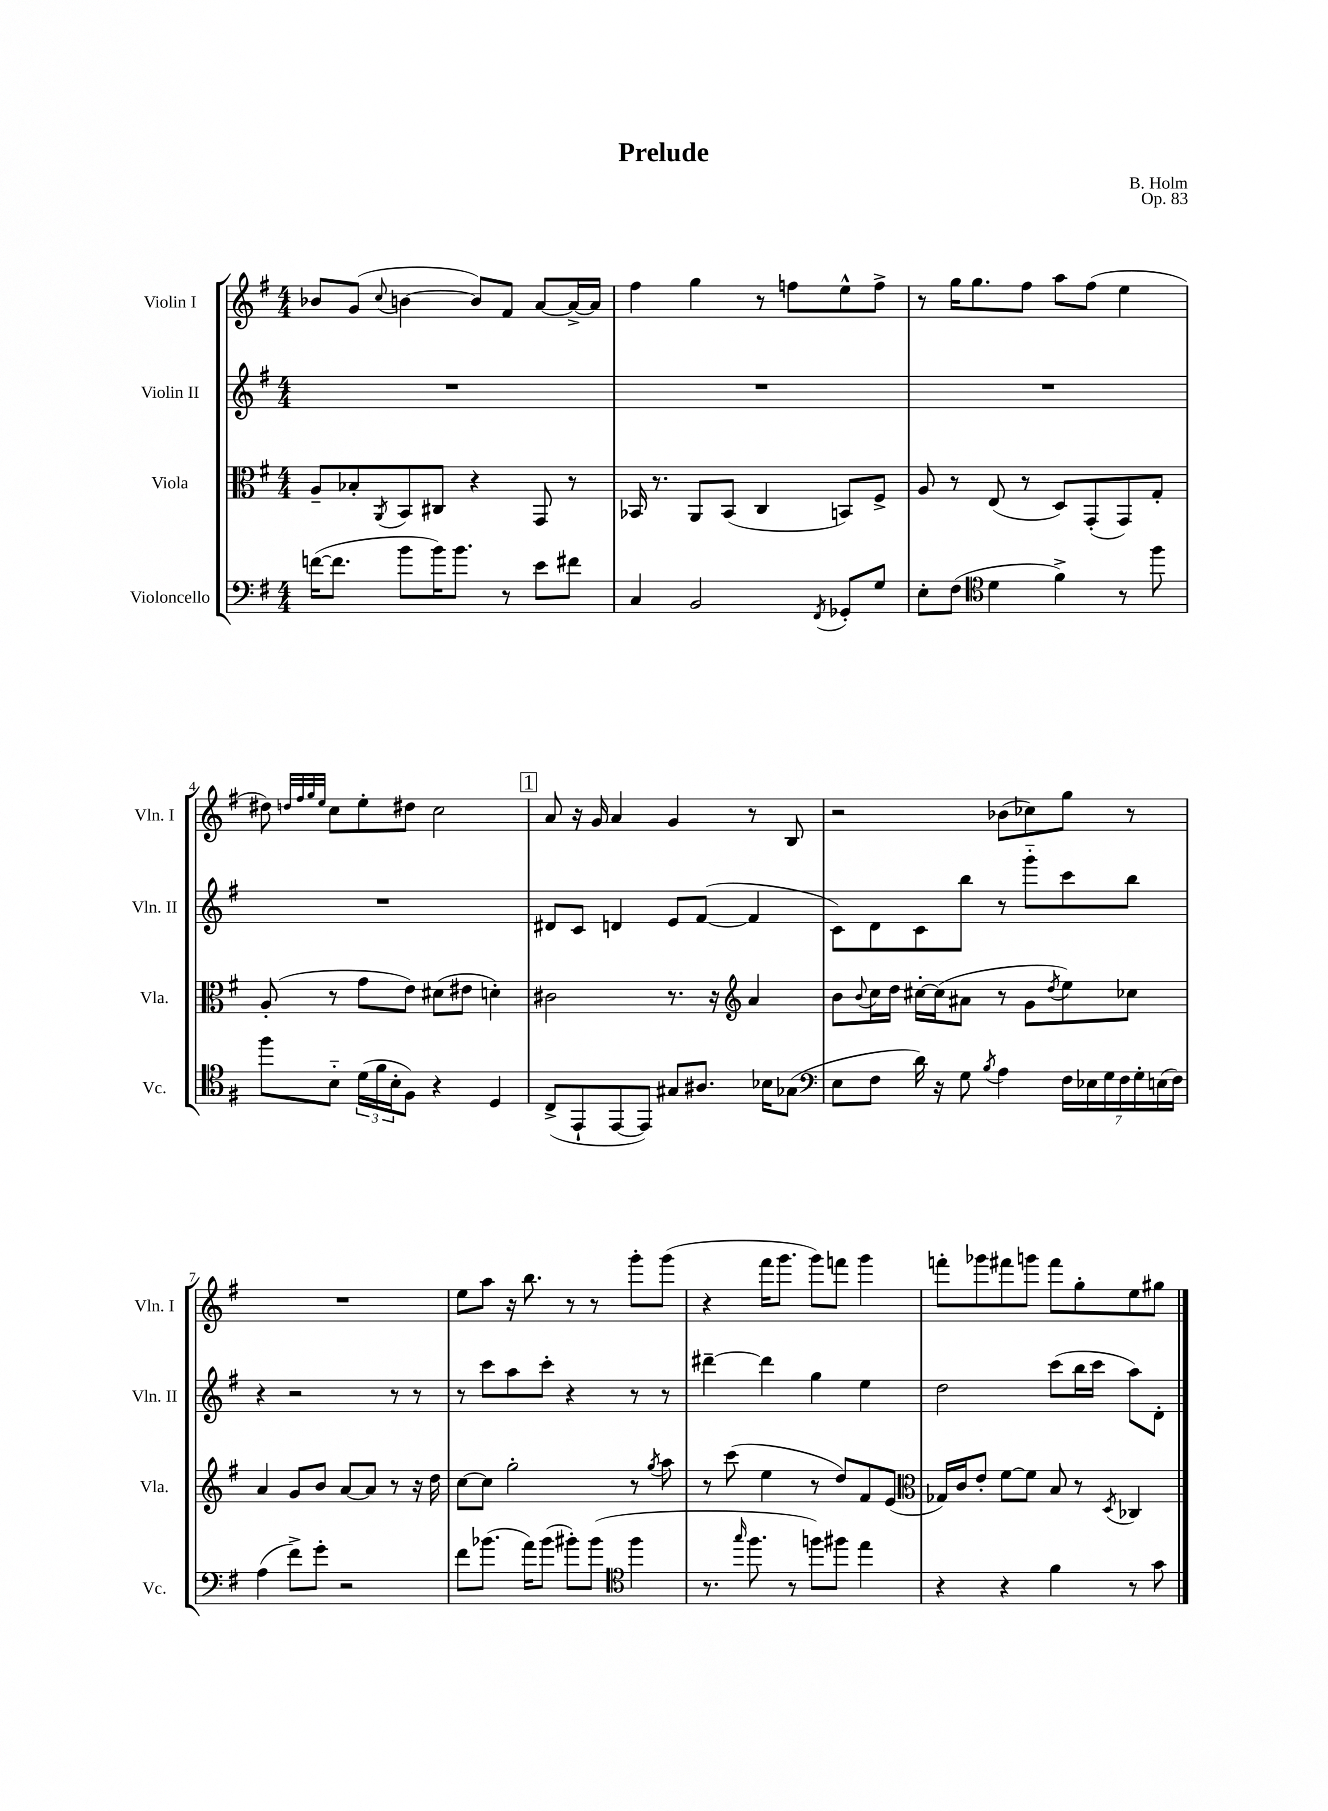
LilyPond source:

\header { title = "Prelude" composer = "B. Holm" opus = "Op. 83" }
<<
\new StaffGroup <<
\new Staff = "s0" \with { instrumentName = "Violin I" shortInstrumentName = "Vln. I" } {
    \clef treble \key g \major \numericTimeSignature \time 4/4
    bes'8 g'8( \appoggiatura { c''8 } b'4~ b'8) fis'8 a'8~ a'16~-> a'16 |
    fis''4 g''4 r8 f''8 e''8-^ f''8-> |
    r8 g''16 g''8. fis''8 a''8 fis''8( e''4 |
    dis''8) \grace { d''32 fis''32 g''32 e''32 } c''8 e''8-. dis''8 c''2 |
    \mark \markup { \box "1" } a'8 r16 g'16 a'4 g'4 r8 b8 |
    r2 bes'8( ces''8) g''8 r8 |
    R1 |
    e''8 a''8 r16 b''8. r8 r8 g'''8-. g'''8( |
    r4 fis'''16 g'''8. g'''8) f'''8 g'''4 |
    f'''8-. ges'''8 fis'''8 g'''8 fis'''8 g''8-. e''8 gis''8 \bar "|." |
}
\new Staff = "s1" \with { instrumentName = "Violin II" shortInstrumentName = "Vln. II" } {
    \clef treble \key g \major \numericTimeSignature \time 4/4
    R1 |
    R1 |
    R1 |
    R1 |
    \mark \markup { \box "1" } dis'8 c'8 d'4 e'8 fis'8~( fis'4 |
    c'8) d'8 c'8 b''8 r8 g'''8-_ c'''8 b''8 |
    r4 r2 r8 r8 |
    r8 c'''8 a''8 c'''8-. r4 r8 r8 |
    dis'''4~-- dis'''4 g''4 e''4 |
    d''2 c'''8( b''16 c'''16 a''8) d'8-. \bar "|." |
}
\new Staff = "s2" \with { instrumentName = "Viola" shortInstrumentName = "Vla." } {
    \clef alto \key g \major \numericTimeSignature \time 4/4
    a8-- bes8-. \acciaccatura { a,8 } b,8 cis8 r4 g,8 r8 |
    bes,16 r8. a,8 bes,8( c4 b,8) fis8-> |
    a8 r8 e8( r8 d8) g,8-.( g,8) g8-. |
    a8-.( r8 g'8 e'8) dis'8( eis'8 d'4-.) |
    \mark \markup { \box "1" } cis'2 r8. r16 \clef treble a'4 |
    b'8 \appoggiatura { b'8 } c''16 d''16 cis''16~-. cis''16( ais'8 r8 g'8 \acciaccatura { d''8 } e''8) ces''8 |
    a'4 g'8 b'8 a'8~ a'8 r8 r16 d''16 |
    c''8~ c''8 g''2-. r8 \acciaccatura { g''8 } a''8 |
    r8 c'''8( e''4 r8 d''8) fis'8 e'8( |
    \clef alto ges16) c'16 e'8-. fis'8~ fis'8 b8 r8 \acciaccatura { d8 } ces4 \bar "|." |
}
\new Staff = "s3" \with { instrumentName = "Violoncello" shortInstrumentName = "Vc." } {
    \clef bass \key g \major \numericTimeSignature \time 4/4
    f'16~( f'8. b'8 b'16) b'8. r8 e'8 fis'8 |
    c4 b,2 \acciaccatura { fis,8 } ges,8-. g8 |
    e8-. fis8( \clef tenor d'4 fis'4->) r8 fis''8 |
    fis''8 b8-_ \tuplet 3/2 { d'16( fis'16 b16-. } fis8) r4 d4 |
    \mark \markup { \box "1" } c8->( e,8-! e,8~ e,8) gis8 ais8. bes16 ges8( |
    \clef bass e8 fis8 d'16) r16 g8 \acciaccatura { b8 } a4 \tuplet 7/4 { fis16 ees16 g16 fis16 g16-. e16( fis16) } |
    a4( fis'8->) g'8-. r2 |
    fis'8 bes'8.( a'16) bes'8( bis'8-.) bis'8( \clef tenor fis''4 |
    r8. \grace { g''16 } fis''8. r8 f''8) fis''8 e''4 |
    r4 r4 fis'4 r8 g'8 \bar "|." |
}
>>
>>
